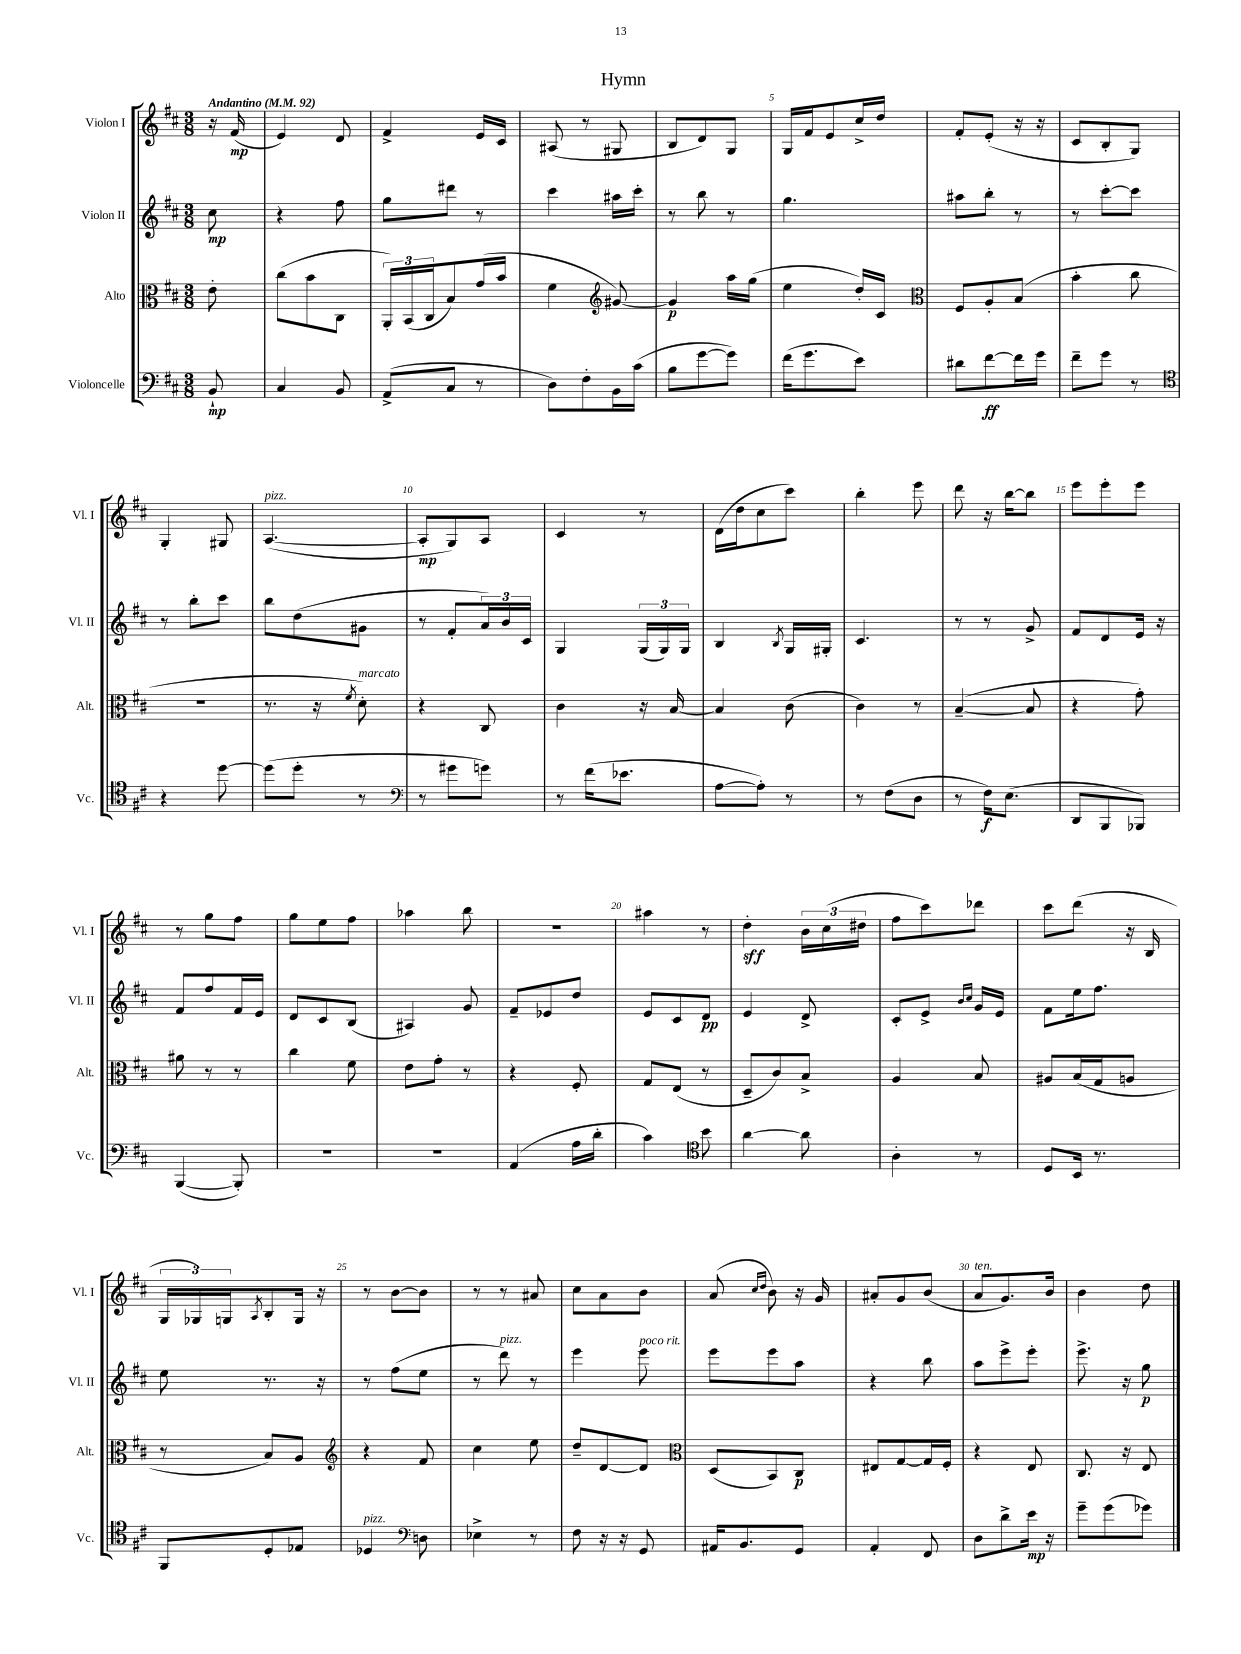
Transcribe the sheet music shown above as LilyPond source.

\header { title = "Hymn" }
<<
\new StaffGroup <<
\new Staff = "s0" \with { instrumentName = "Violon I" shortInstrumentName = "Vl. I" } {
    \clef treble \key d \major \numericTimeSignature \time 3/8 \partial 8 \tempo "Andantino" 4 = 92
    r16 fis'16\mp( |
    e'4) d'8 |
    fis'4-> e'16 cis'16 |
    ais8( r8 gis8 |
    b8 d'8) g8 |
    g16 fis'16 e'8 cis''16-> d''16 |
    fis'8-. e'8-.( r16 r16 |
    cis'8 b8-. g8) |
    g4-. gis8 |
    a4.~^\markup { \italic "pizz." }( |
    a8-.\mp g8) a8 |
    cis'4 r8 |
    d'16( d''16 cis''8 cis'''8) |
    b''4-. e'''8 |
    d'''8 r16 b''16~ b''8 |
    e'''8 e'''8-. e'''8 |
    r8 g''8 fis''8 |
    g''8 e''8 fis''8 |
    aes''4 b''8 |
    R4. |
    ais''4 r8 |
    d''4-.\sff \tuplet 3/2 { b'16 cis''16( dis''16 } |
    fis''8 cis'''8) des'''8 |
    cis'''8 d'''8( r16 b16 |
    \tuplet 3/2 { g16 ges16) g16 } \acciaccatura { a8 } b8-. g16 r16 |
    r8 b'8~ b'8 |
    r8 r8 ais'8 |
    cis''8 a'8 b'8 |
    a'8( \grace { cis''16 d''16 } b'8) r16 g'16 |
    ais'8-. g'8 b'8( |
    a'8^\markup { \italic "ten." } g'8.) b'16 |
    b'4 d''8 \bar "|." |
}
\new Staff = "s1" \with { instrumentName = "Violon II" shortInstrumentName = "Vl. II" } {
    \clef treble \key d \major \numericTimeSignature \time 3/8 \partial 8
    cis''8\mp |
    r4 fis''8 |
    g''8 dis'''8 r8 |
    cis'''4 ais''16 cis'''16-. |
    r8 b''8 r8 |
    g''4. |
    ais''8 b''8-. r8 |
    r8 cis'''8~-. cis'''8 |
    r8 b''8-. cis'''8 |
    b''8 d''8( gis'8 |
    r8 fis'8-. \tuplet 3/2 { a'16) b'16 cis'16 } |
    g4 \tuplet 3/2 { g16( g16) g16 } |
    b4 \acciaccatura { b8 } g16 gis16-. |
    cis'4. |
    r8 r8 g'8-> |
    fis'8 d'8 e'16 r16 |
    fis'8 fis''8 fis'16 e'16 |
    d'8 cis'8 b8( |
    ais4) g'8 |
    fis'8-- ees'8 d''8 |
    e'8 cis'8 d'8\pp |
    e'4 d'8-> |
    cis'8-. e'8-> \grace { b'16 cis''16 } g'16 e'16 |
    fis'8 e''16 fis''8. |
    e''8 r8. r16 |
    r8 fis''8( e''8 |
    r8 d'''8^\markup { \italic "pizz." }) r8 |
    e'''4 e'''8^\markup { \italic "poco rit." } |
    e'''8 e'''8 a''8 |
    r4 b''8 |
    a''8 e'''8-> e'''8-. |
    e'''8.-> r16 g''8\p \bar "|." |
}
\new Staff = "s2" \with { instrumentName = "Alto" shortInstrumentName = "Alt." } {
    \clef alto \key d \major \numericTimeSignature \time 3/8 \partial 8
    e'8-. |
    cis''8( b'8 cis8 |
    \tuplet 3/2 { a,16-.) b,16( cis16 } b8) g'16( b'16 |
    fis'4 \clef treble gis'8~) |
    gis'4\p a''16 g''16( |
    e''4 d''16-.) cis'16 |
    \clef alto fis8 a8-. b8( |
    b'4-. cis''8 |
    R4. |
    r8. r16 \acciaccatura { fis'8 } d'8-.^\markup { \italic "marcato" }) |
    r4 cis8 |
    cis'4 r16 b16~ |
    b4 cis'8( |
    cis'4) r8 |
    b4~--( b8 |
    r4 g'8-.) |
    ais'8 r8 r8 |
    cis''4 fis'8 |
    e'8 g'8-. r8 |
    r4 fis8-. |
    g8 e8( r8 |
    d8-- cis'8) b8-> |
    a4 b8 |
    ais8 b16( g16 a8 |
    r8 b8) a8 |
    \clef treble r4 fis'8 |
    cis''4 e''8 |
    d''8-- d'8~ d'8 |
    \clef alto d8( b,8) cis8\p |
    eis8 g8~ g16 fis16-. |
    r4 e8 |
    cis8. r16 e8 \bar "|." |
}
\new Staff = "s3" \with { instrumentName = "Violoncelle" shortInstrumentName = "Vc." } {
    \clef bass \key d \major \numericTimeSignature \time 3/8 \partial 8
    b,8-!\mp |
    cis4 b,8 |
    a,8->( cis8 r8 |
    d8) fis8-. b,16 cis'16( |
    b8 g'8~ g'8) |
    fis'16( g'8. e'8) |
    dis'8 fis'8~\ff fis'16 g'16 |
    fis'8-- g'8 r8 |
    \clef tenor r4 d''8~ |
    d''8( d''8-. r8 |
    \clef bass r8 gis'8 g'8) |
    r8 fis'16( ees'8. |
    a8~ a8-.) r8 |
    r8 fis8( d8 |
    r8 fis16\f) e8.( |
    d,8 b,,8 bes,,8) |
    b,,4~( b,,8-.) |
    R4. |
    R4. |
    a,4( a16 d'16-. |
    cis'4) \clef tenor b'8 |
    a'4~ a'8 |
    a4-. r8 |
    d8 b,16 r8. |
    fis,8 d8-. ees8 |
    des4^\markup { \italic "pizz." } \clef bass d8 |
    ees4-> r8 |
    fis8 r16 r16 g,8 |
    ais,16 b,8. g,8 |
    a,4-. fis,8 |
    d8 d'8-> e'16\mp r16 |
    g'8-- g'8( ges'8) \bar "|." |
}
>>
>>
\layout { \context { \Score \override BarNumber.break-visibility = ##(#f #t #t) barNumberVisibility = #(every-nth-bar-number-visible 5) } }
